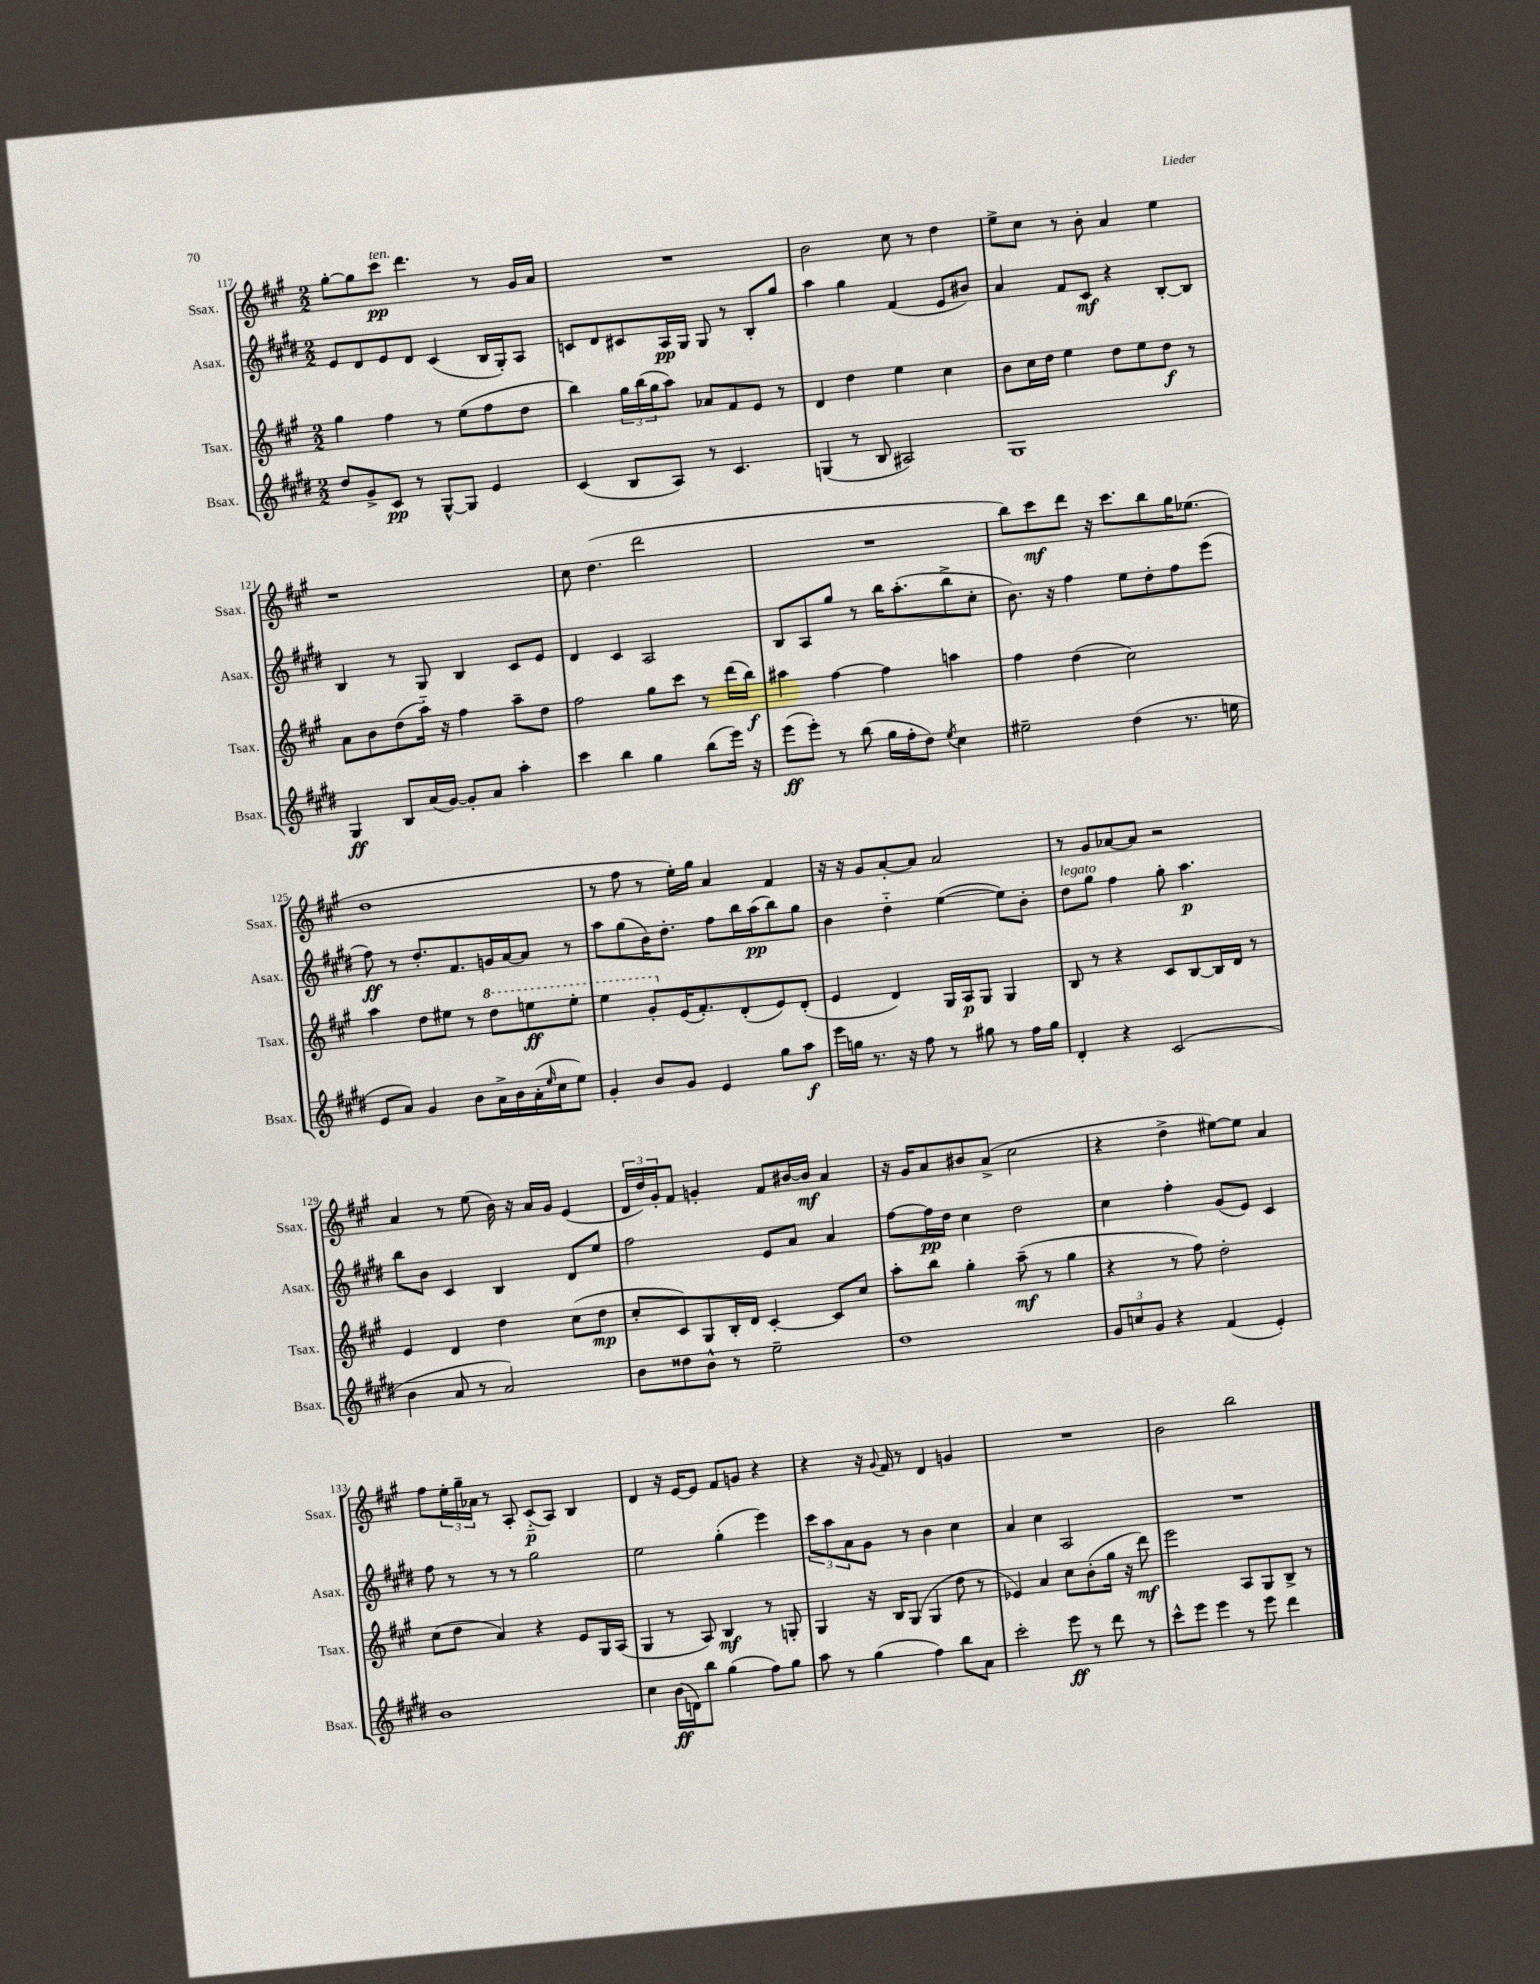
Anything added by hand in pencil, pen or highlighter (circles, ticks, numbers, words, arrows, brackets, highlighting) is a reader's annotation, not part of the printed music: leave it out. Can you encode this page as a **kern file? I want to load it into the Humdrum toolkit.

**kern	**kern	**kern	**kern
*staff4	*staff3	*staff2	*staff1
*clefG2	*clefG2	*clefG2	*clefG2
*k[f#c#g#d#]	*k[f#c#g#]	*k[f#c#g#d#]	*k[f#c#g#]
*M2/2	*M2/2	*M2/2	*M2/2
8dd#	4gg#	8e	[8gg#'
8g#^	.	8d#	8gg#]
8c#	4ff#	8e	8ccc#
8r	.	8d#	4.ddd
[8G#^^	8r	(4c#	.
8G#]	(8ee	.	.
4e	8ff#	16B	8r
.	.	16G#')	.
.	8dd	8A	16g#
.	.	.	16a
=	=	=	=
(4c#	4bb)	8c	1r
.	.	8d#	.
8B	24gg#	8c#	.
.	(24bb	.	.
.	24gg#	.	.
8A)	8aa)	16A	.
.	.	16G#	.
8r	8a-	8G#	.
4.c#	8f#	8r	.
.	8e	8B'	.
.	8r	8gg#	.
=	=	=	=
(4G	4d	4aa	2b
8r	4dd	4gg#	.
8B	.	.	.
2A#)	4ee	(4f#	8cc#
.	.	.	8r
.	4cc#	8e	4dd
.	.	8b#)	.
=	=	=	=
1G#	8b	4a	8ee^
.	16cc#	.	8cc#
.	16dd	.	.
.	4ee	8f#	8r
.	.	8c#	8b'
.	8dd	4r	4a
.	8ee	.	.
.	8dd	[8B'	4ee
.	8r	8B]	.
=	=	=	=
4G#	8a	4B	1r
.	8b	.	.
8B	(8dd	8r	.
(16a	16aa'~)	8G#	.
[16g#)	16r	.	.
8g#']	4ff#	4B	.
8a	.	.	.
4aa'	8aa~	8c#	.
.	8dd	8e	.
=	=	=	=
4ccc#	2ff#	4d#	8cc#
.	.	.	(4.dd
4bb	.	4c#	.
4gg#	8gg#	2A	2ddd
.	8ccc#	.	.
(8bb	8r	.	.
16eee)	(16ddd	.	.
16r	16bb)	.	.
=	=	=	=
(8eee	4aa#	8B	1r
8eee')	.	8A	.
8r	[4ff#	8gg#	.
(8bb	.	8r	.
16gg#	4ff#]	16bb	.
16ff#'	.	(8.aa'	.
8dd#)	.	.	.
8qee	.	.	.
4cc#	4aa	8bb^	.
.	.	8cc#'	.
=	=	=	=
2ee#~	4ff#	8.b)	8bb)
.	.	.	8ccc#
.	.	16r	.
.	(4dd	4ff#	8ddd
.	.	.	16r
.	.	.	8.ccc#
(4dd#	2cc#)	8ee	.
.	.	8dd#'	8bb
8.r	.	8ff#	16gg#
.	.	.	(8.ee-
.	.	(8eee	.
16ee	.	.	.
=	=	=	=
8e	4aa	8ff#)	1dd
8a)	.	8r	.
4g#	8dd	8.dd#'	.
.	8ee#	.	.
.	.	8.f#	.
8b	8r	.	.
16a^	8ddd	16g	.
16b	.	[16a	.
(16a'	8eee	8a]	.
16qqee	.	.	.
16cc#	.	.	.
8ee)	8eee'	8r	.
=	=	=	=
4g#'	4eee	8aa	8r
.	.	(8gg#	8ff#
8b	8gg#'	16b)	8r
.	.	8.dd#'	.
8g#	(16e	.	16ee')
.	8.f#')	.	16gg#
4e	.	8ff#	4a
.	(8d'	16bb	.
.	.	(16aa	.
8gg#	8e)	8bb)	4f#
8aa	(8d'	8gg#	.
=	=	=	=
16eee	4e	4b	16r
16gg	.	.	16r
8.r	.	.	8g#
.	4d)	4dd#'~	[8a'
16r	.	.	.
8ff#	.	.	8a]
8r	16G#	([4ee	2a
.	16A	.	.
8gg#	8G#	.	.
8r	4G#	8ee])	.
16ff#	.	8b'	.
16gg#	.	.	.
=	=	=	=
4d#'	8B	8dd#	8r
.	8r	8gg#	8g#
4r	4r	4ff#	[8a-
.	.	.	8a-]
(2c#	8c#	8gg#'	2r
.	[8B	4.aa	.
.	16B]	.	.
.	16d	.	.
.	8r	.	.
=	=	=	=
4b	4e	8bb	4a
.	.	8b	.
8a	4d	4c#	8r
8r	.	.	(8ee
2a)	4dd	4B	16b)
.	.	.	16r
.	.	.	16a
.	.	.	16g#
.	(8cc#	8d#	(4e
.	8dd	8ee	.
=	=	=	=
8b	8cc#'	2ff#	24d
.	.	.	24dd)
.	.	.	24g#'
8dd##	8c#)	.	8f#
8b^^	8G#	.	4g'
8r	16B'	.	.
.	16d	.	.
2ee~	[4c#'	8e	8f#
.	.	8a	[16b#
.	.	.	16b#]
.	8c#]	4a	4a
.	8cc#	.	.
=	=	=	=
1dd#	8aa'	[8ff#	16r
.	.	.	16g#
.	8bb	16ff#]	8a
.	.	16dd#	.
.	4gg#'	4cc#	8b#
.	.	.	(8a^
.	(8aa~	2dd#	2cc#
.	8r	.	.
.	4gg#	.	.
=	=	=	=
12g#	4r	4cc#	4r
12cc	.	.	.
12g#	.	.	.
4r	8r	4ff#'	4dd^
.	8ff#)	.	.
(4f#	2dd'	(8g#	[8ee#)
.	.	8e)	8ee#]
4e')	.	4c#	4a
=	=	=	=
1b	(8cc#	8ff#	8ff#
.	8dd	8r	24ee'
.	.	.	24gg#~
.	.	.	24a-
.	4a)	8r	8r
.	.	8r	8A'
.	4r	2gg#	(8c#'~
.	.	.	8A)
.	8e	.	4B
.	16G#	.	.
.	(16A	.	.
=	=	=	=
4cc#	4G#	2ee	4d
(16b	8r	.	16r
16d)	.	.	[16e
8bb	8A)	.	8e]
(4gg#	4B	(4gg#'	8f#
.	.	.	8g
8ff#)	8r	4eee)	4r
8gg#	8G'	.	.
=	=	=	=
8aa	4G#	12ccc#	4r
.	.	12aa	.
8r	.	.	.
.	.	12a	.
(4gg#	16r	8g#	16r
.	.	.	8qqg#
.	16B	.	16f#
.	(8G#	8r	8r
4ff#)	4G#	4b	4d
8bb	8dd	4cc#	4g
8a	8r	.	.
=	=	=	=
2ccc#'	4e-)	4a	1r
.	4a	4cc#	.
8eee	8cc#	2A	.
8r	(8b'	.	.
8ddd#	16gg#	.	.
.	16r	.	.
8r	8ddd)	.	.
=	=	=	=
8ccc#^^	2eee	1r	2b
8eee	.	.	.
4eee	.	.	.
8r	8A	.	2bb
8eee	8G#	.	.
4ddd#	8B^	.	.
.	8r	.	.
==	==	==	==
*-	*-	*-	*-
